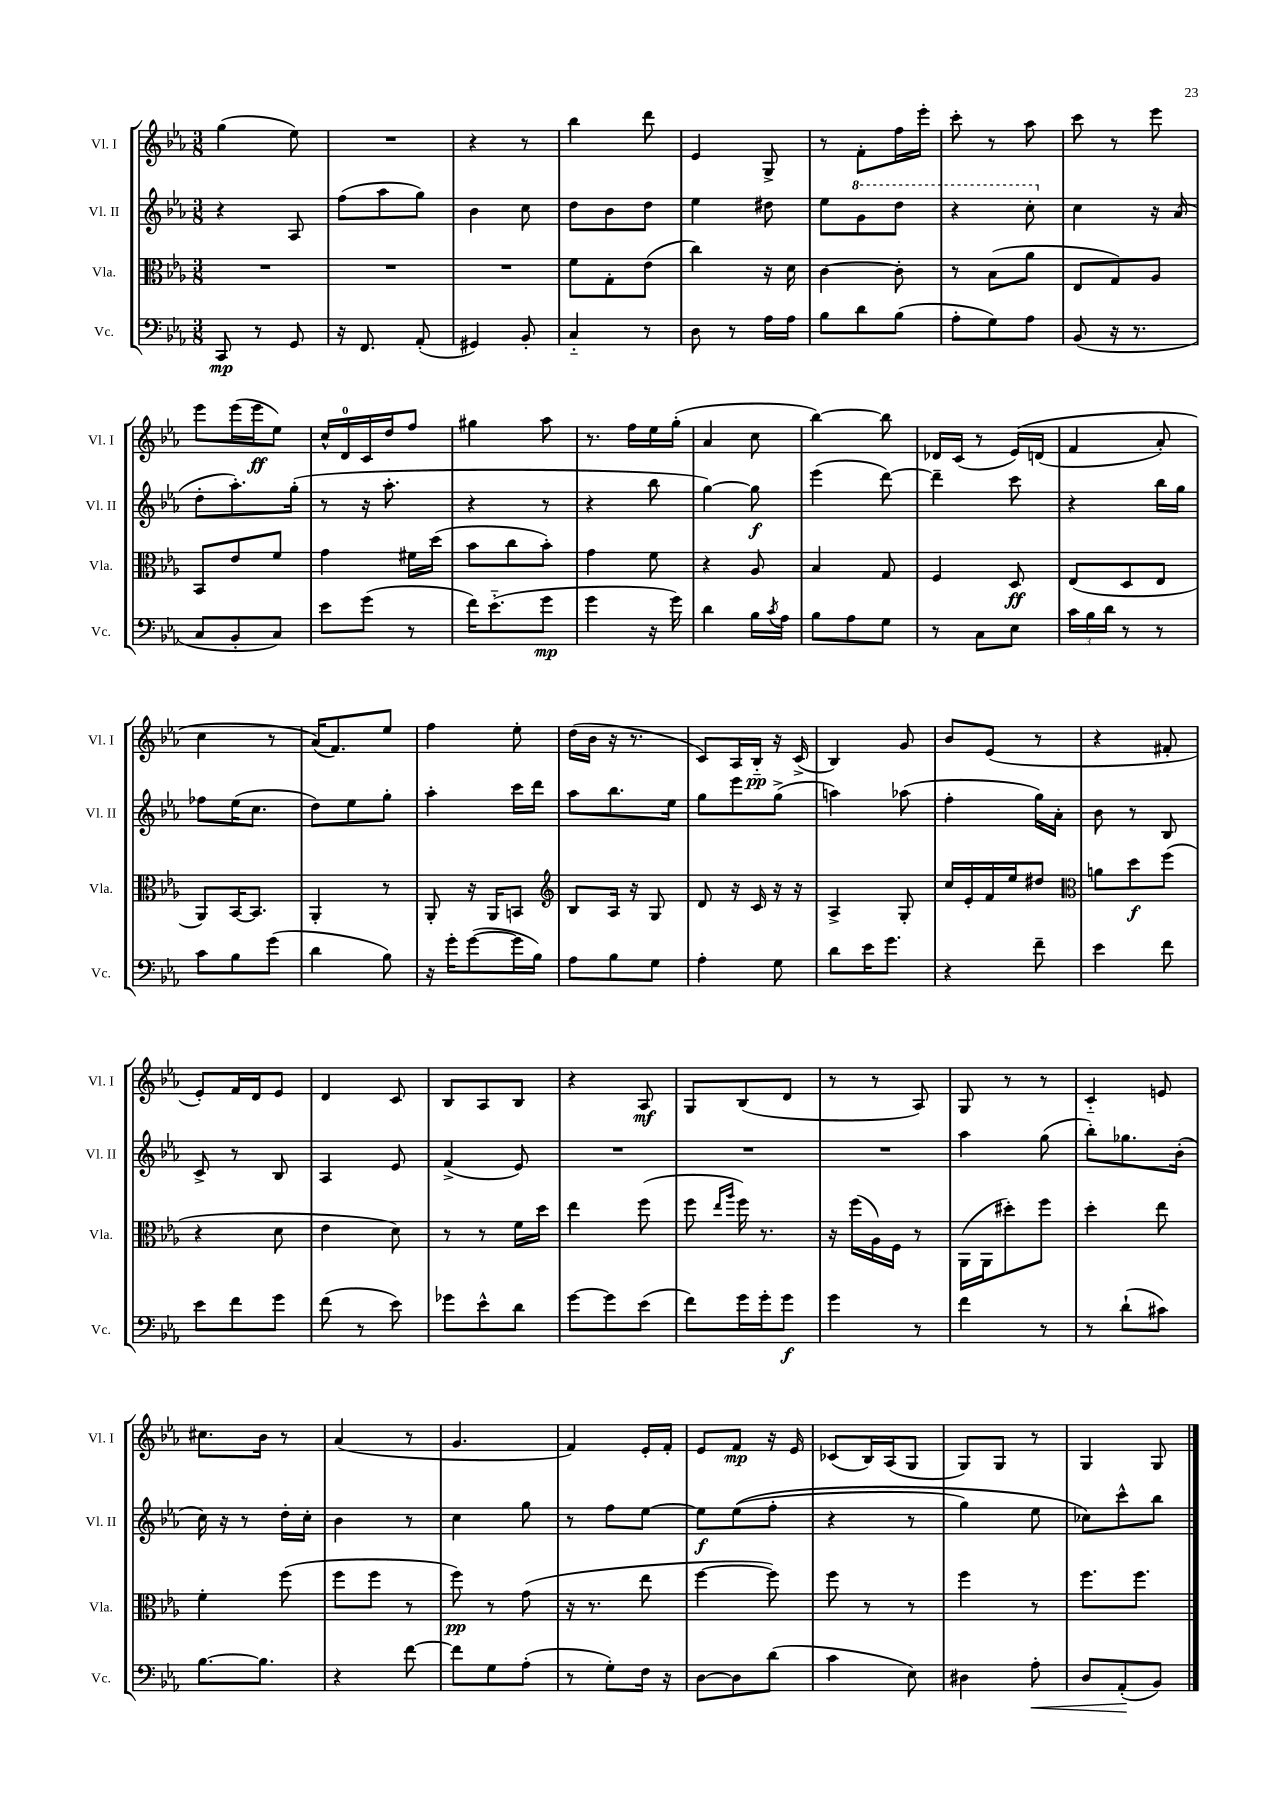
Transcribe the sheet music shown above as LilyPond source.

<<
\new StaffGroup <<
\new Staff = "s0" \with { instrumentName = "Vl. I" shortInstrumentName = "Vl. I" } {
    \clef treble \key ees \major \numericTimeSignature \time 3/8
    g''4( ees''8) |
    R4. |
    r4 r8 |
    bes''4 d'''8 |
    ees'4 g8-> |
    r8 f'8-. f''16 ees'''16-. |
    c'''8-. r8 aes''8 |
    c'''8 r8 ees'''8 |
    ees'''8 ees'''16( ees'''16\ff ees''8) |
    c''16-^ d'16-0 c'16 d''16 f''8 |
    gis''4 aes''8 |
    r8. f''16 ees''16 g''16-.( |
    aes'4 c''8 |
    bes''4~) bes''8 |
    des'16 c'16( r8 ees'16)\( d'16( |
    f'4 aes'8-.) |
    c''4 r8 |
    aes'16(\) f'8.) ees''8 |
    f''4 ees''8-. |
    d''16( bes'16 r16 r8. |
    c'8) aes16 bes16-_\pp r16 c'16->( |
    bes4) g'8 |
    bes'8 ees'8( r8 |
    r4 fis'8-. |
    ees'8-.) f'16 d'16 ees'8 |
    d'4 c'8 |
    bes8 aes8 bes8 |
    r4 aes8\mf |
    g8 bes8( d'8 |
    r8 r8 aes8) |
    g8 r8 r8 |
    c'4-_ e'8 |
    cis''8. bes'16 r8 |
    aes'4( r8 |
    g'4. |
    f'4) ees'16-. f'16-. |
    ees'8 f'8\mp r16 ees'16 |
    ces'8( bes16) aes16( g8 |
    g8) g8 r8 |
    g4 g8 \bar "|." |
}
\new Staff = "s1" \with { instrumentName = "Vl. II" shortInstrumentName = "Vl. II" } {
    \clef treble \key ees \major \numericTimeSignature \time 3/8
    r4 aes8 |
    f''8( aes''8 g''8) |
    bes'4 c''8 |
    d''8 bes'8 d''8 |
    ees''4 dis''8 |
    ees''8 \ottava #1 g''8 d'''8 |
    r4 c'''8-. \ottava #0 |
    c''4 r16 aes'16( |
    d''8-. aes''8.-.) g''16-.( |
    r8 r16 aes''8.-. |
    r4 r8 |
    r4 bes''8 |
    g''4~) g''8\f |
    ees'''4( d'''8~) |
    d'''4-- c'''8 |
    r4 bes''16 g''16 |
    fes''8 ees''16( c''8. |
    d''8) ees''8 g''8-. |
    aes''4-. c'''16 d'''16 |
    aes''8 bes''8. ees''16 |
    g''8 ees'''8 g''8->( |
    a''4) aes''8( |
    f''4-. g''16) aes'16-. |
    bes'8 r8 bes8 |
    c'8-> r8 bes8 |
    aes4 ees'8 |
    f'4->( ees'8) |
    R4. |
    R4. |
    R4. |
    aes''4 g''8( |
    bes''8-.) ges''8. bes'16-.( |
    c''16) r16 r8 d''16-. c''16-. |
    bes'4 r8 |
    c''4 g''8 |
    r8 f''8 ees''8~ |
    ees''8\f ees''8(\( f''8-. |
    r4 r8 |
    g''4) ees''8 |
    ces''8\) c'''8-^ bes''8 \bar "|." |
}
\new Staff = "s2" \with { instrumentName = "Vla." shortInstrumentName = "Vla." } {
    \clef alto \key ees \major \numericTimeSignature \time 3/8
    R4. |
    R4. |
    R4. |
    f'8 g8-. ees'8( |
    c''4) r16 d'16 |
    c'4~ c'8-. |
    r8 bes8( aes'8 |
    ees8 g8) aes8 |
    bes,8 ees'8 f'8 |
    g'4 fis'16 d''16( |
    bes'8 c''8 bes'8-.) |
    g'4 f'8 |
    r4 aes8 |
    bes4 g8 |
    f4 d8\ff |
    ees8( d8 ees8 |
    aes,8) bes,16~ bes,8. |
    aes,4-. r8 |
    aes,8-. r16 aes,16 b,8 |
    \clef treble bes8 aes16 r16 g8 |
    d'8 r16 c'16 r16 r16 |
    aes4-> g8-. |
    c''16 ees'16-. f'16 ees''16 dis''8 |
    \clef alto a'8 d''8\f f''8( |
    r4 d'8 |
    ees'4 d'8) |
    r8 r8 f'16 d''16 |
    ees''4 f''8( |
    f''8 \grace { ees''16 aes''16 } f''16) r8. |
    r16 f''16( aes16) f16 r8 |
    aes,16( aes,16 dis''8-.) f''8 |
    d''4-. ees''8 |
    f'4-. f''8( |
    f''8 f''8 r8 |
    f''8\pp) r8 g'8( |
    r16 r8. ees''8 |
    f''4~ f''8) |
    f''8 r8 r8 |
    f''4 r8 |
    f''8. f''8. \bar "|." |
}
\new Staff = "s3" \with { instrumentName = "Vc." shortInstrumentName = "Vc." } {
    \clef bass \key ees \major \numericTimeSignature \time 3/8
    c,8\mp r8 g,8 |
    r16 f,8. aes,8-.( |
    gis,4) bes,8-. |
    c4-_ r8 |
    d8 r8 aes16 aes16 |
    bes8 d'8 bes8( |
    aes8-. g8) aes8 |
    bes,8( r16 r8. |
    c8 bes,8-. c8) |
    ees'8 g'8( r8 |
    f'16) ees'8.-_( g'8\mp |
    g'4 r16 g'16) |
    d'4 bes16 \acciaccatura { c'8 } aes16 |
    bes8 aes8 g8 |
    r8 c8 ees8 |
    \tuplet 3/2 { c'16 bes16 d'16 } r8 r8 |
    c'8 bes8 g'8( |
    d'4 bes8) |
    r16 g'16-. g'8~( g'16 bes16) |
    aes8 bes8 g8 |
    aes4-. g8 |
    d'8 ees'16 g'8. |
    r4 f'8-- |
    ees'4 f'8 |
    ees'8 f'8 g'8 |
    f'8( r8 ees'8) |
    ges'8 ees'8-^ d'8 |
    g'8~ g'8 ees'8( |
    f'8) g'16 g'16-. g'8\f |
    g'4 r8 |
    f'4 r8 |
    r8 d'8-!( cis'8) |
    bes8.~ bes8. |
    r4 f'8~ |
    f'8 g8 aes8-.( |
    r8 g8-.) f16 r16 |
    d8~ d8 d'8( |
    c'4 ees8) |
    dis4 aes8-.\< |
    d8 aes,8-.\!( bes,8) \bar "|." |
}
>>
>>
\layout { \context { \Score \remove "Bar_number_engraver" } }
